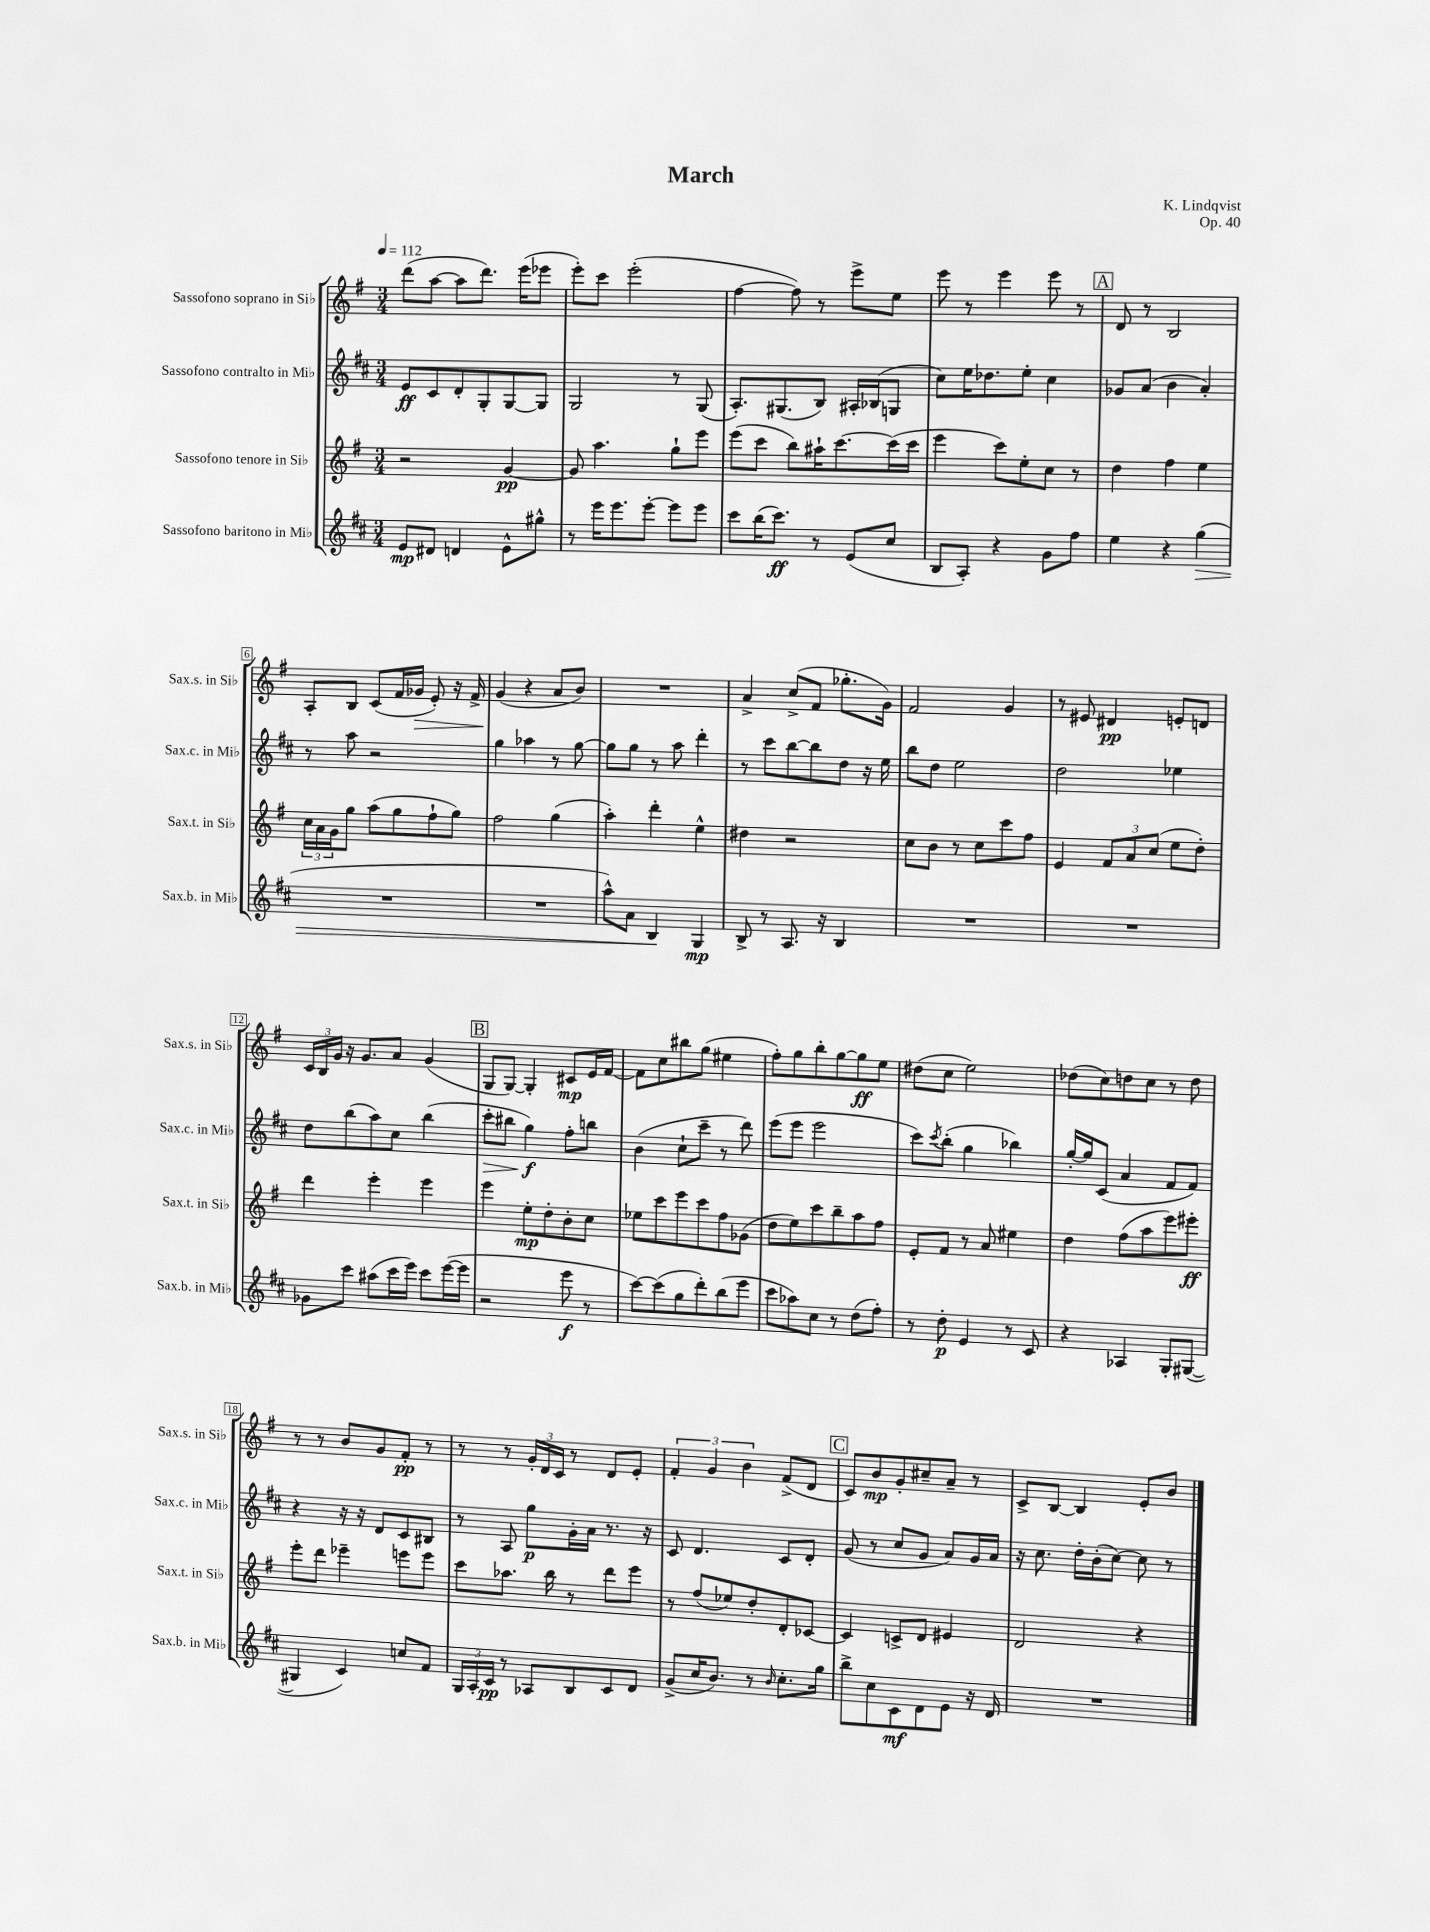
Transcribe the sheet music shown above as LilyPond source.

\header { title = "March" composer = "K. Lindqvist" opus = "Op. 40" }
<<
\new StaffGroup <<
\new Staff = "s0" \with { instrumentName = "Sassofono soprano in Sib" shortInstrumentName = "Sax.s. in Sib" } {
    \clef treble \key g \major \numericTimeSignature \time 3/4 \tempo 4 = 112
    d'''8( a''8~ a''8 d'''8.) e'''16( ees'''8 |
    e'''8-.) c'''8 e'''2-.( |
    fis''4~ fis''8) r8 e'''8-> e''8 |
    e'''8 r8 e'''4 e'''8 r8 |
    \mark \markup { \box "A" } d'8 r8 b2 |
    a8-. b8 c'8( fis'16 ges'16\> e'8-.) r16 fis'16-> |
    g'4\!( r4 a'8 b'8) |
    R2. |
    a'4-> c''8->( fis'8 ges''8.-. g'16) |
    fis'2 g'4 |
    r8 eis'8 dis'4\pp e'8-. d'8 |
    \tuplet 3/2 { c'16 b16 g'16 } r16 g'8. a'8 g'4( |
    \mark \markup { \box "B" } g8 g8~) g4-. cis'8\mp e'16 fis'16~ |
    fis'8 c''8 bis''8 g''8( eis''4 |
    fis''8-.) g''8 b''8-. g''8~ g''8\ff e''8 |
    dis''8( c''8 e''2) |
    des''8( c''8) d''8 c''8 r8 d''8 |
    r8 r8 b'8 g'8 fis'8-.\pp r8 |
    r8 r8 \tuplet 3/2 { g'16-. d'16 c'16 } r8 d'8 e'8-. |
    \tuplet 3/2 { fis'4-. g'4 b'4 } fis'8->( d'8 |
    \mark \markup { \box "C" } c'8) b'8\mp g'8-. cis''8-- a'8-- r8 |
    c'8-> b8~ b4 e'8-. b'8 \bar "|." |
}
\new Staff = "s1" \with { instrumentName = "Sassofono contralto in Mib" shortInstrumentName = "Sax.c. in Mib" } {
    \clef treble \key d \major \numericTimeSignature \time 3/4
    e'8\ff cis'8 d'8-. g8-. g8~ g8 |
    g2 r8 g8( |
    a8.-.) gis8.( b8) ais16-. bes16( g8 |
    cis''8) e''16 des''8. e''8-. cis''4 |
    \mark \markup { \box "A" } ges'8 a'8( b'4 a'4-.) |
    r8 a''8 r2 |
    g''4 aes''4 r8 g''8~ |
    g''8 g''8 r8 a''8 d'''4-. |
    r8 cis'''8 b''8~ b''8 d''8 r16 e''16 |
    b''8 d''8 e''2 |
    d''2 ees''4 |
    d''8 b''8( a''8) cis''8 b''4( |
    \mark \markup { \box "B" } cis'''8-.\> bis''8 g''4\f\!) fis''8-. b''8 |
    b'4( cis''8-! cis'''8-- r8 d'''8) |
    e'''8( e'''8 e'''2 |
    cis'''8) \acciaccatura { cis'''8 } b''8-.( g''4 bes''4) |
    g''16~-. g''16 cis'8( a'4 fis'8 fis'8) |
    r4 r16 r16 d'8 cis'8 bis8 |
    r8 a8 g''8\p g'16-. a'16 r8. r16 |
    cis'8 d'4. cis'8 d'8-. |
    \mark \markup { \box "C" } g'8( r8 cis''8 g'8 a'8) g'16 a'16 |
    r16 cis''8. d''16-. b'16-.( cis''8~) cis''8 r8 \bar "|." |
}
\new Staff = "s2" \with { instrumentName = "Sassofono tenore in Sib" shortInstrumentName = "Sax.t. in Sib" } {
    \clef treble \key g \major \numericTimeSignature \time 3/4
    r2 g'4~\pp |
    g'8 a''4. g''8-! e'''8 |
    e'''8( c'''8 b''8) ais''16-! c'''8.~ c'''16( c'''16 |
    e'''4 c'''8) e''8-. c''8 r8 |
    \mark \markup { \box "A" } d''4 fis''4 e''4 |
    \tuplet 3/2 { c''16 a'16 g'16 } g''8 a''8( g''8 fis''8-! g''8) |
    fis''2 g''4( |
    a''4-.) d'''4-. e''4-^ |
    dis''4 r2 |
    c''8 b'8 r8 c''8 c'''8 fis''8 |
    e'4 \tuplet 3/2 { fis'8 a'8 c''8( } e''8 d''8-.) |
    d'''4 e'''4-. e'''4 |
    \mark \markup { \box "B" } e'''4 e''8-.\mp d''8-. b'8-. c''8 |
    ees''8 c'''8 e'''8 c'''8 fis''8 ges'8( |
    d''8 e''8) c'''8 b''8-- a''8 fis''8 |
    e'8-. fis'8 r8 a'8 eis''4 |
    d''4 fis''8( a''8 e'''8) eis'''8-.\ff |
    e'''8-. d'''8 ees'''4-- e'''8 e'''8 |
    c'''8 aes''8. b''16 r8 d'''8 e'''8 |
    r8 fis''8( ees''8) d''8-. d'8-. ces'8~ |
    \mark \markup { \box "C" } ces'4 c'8-> d'8 eis'4 |
    d'2 r4 \bar "|." |
}
\new Staff = "s3" \with { instrumentName = "Sassofono baritono in Mib" shortInstrumentName = "Sax.b. in Mib" } {
    \clef treble \key d \major \numericTimeSignature \time 3/4
    e'8\mp dis'8 d'4 e'8-^ gis''8-^ |
    r8 e'''16 e'''8. e'''8~-. e'''8 e'''8 |
    cis'''8 b''16( cis'''8.\ff) r8 e'8( cis''8 |
    b8 a8-.) r4 g'8 fis''8 |
    \mark \markup { \box "A" } e''4 r4 g''4\>( |
    R2. |
    R2. |
    a''8-^) a'8 b4\! g4\mp |
    b8-> r8 a8. r16 b4 |
    R2. |
    R2. |
    ges'8 cis'''8 ais''8( cis'''16 e'''16) cis'''8 e'''16~( e'''16 |
    \mark \markup { \box "B" } r2 e'''8\f r8 |
    cis'''8~) cis'''8( g''8 d'''8-.) b''8( e'''8 |
    cis'''8 aes''8) cis''8 r8 d''8( fis''8-.) |
    r8 d''8-.\p e'4 r8 cis'8 |
    r4 aes4 g8-. gis8~( |
    gis4 cis'4) c''8 fis'8 |
    \tuplet 3/2 { g16 a16-. cis'16\pp } r8 aes8 b8 cis'8 d'8 |
    g'8->( cis''16 b'8.) r8 \grace { b'16 } cis''8.-. g''16 |
    \mark \markup { \box "C" } b''8-> cis''8 cis'8\mf d'8 e'8 r16 d'16 |
    R2. \bar "|." |
}
>>
>>
\layout { \context { \Score \override BarNumber.stencil = #(make-stencil-boxer 0.1 0.3 ly:text-interface::print) } }
